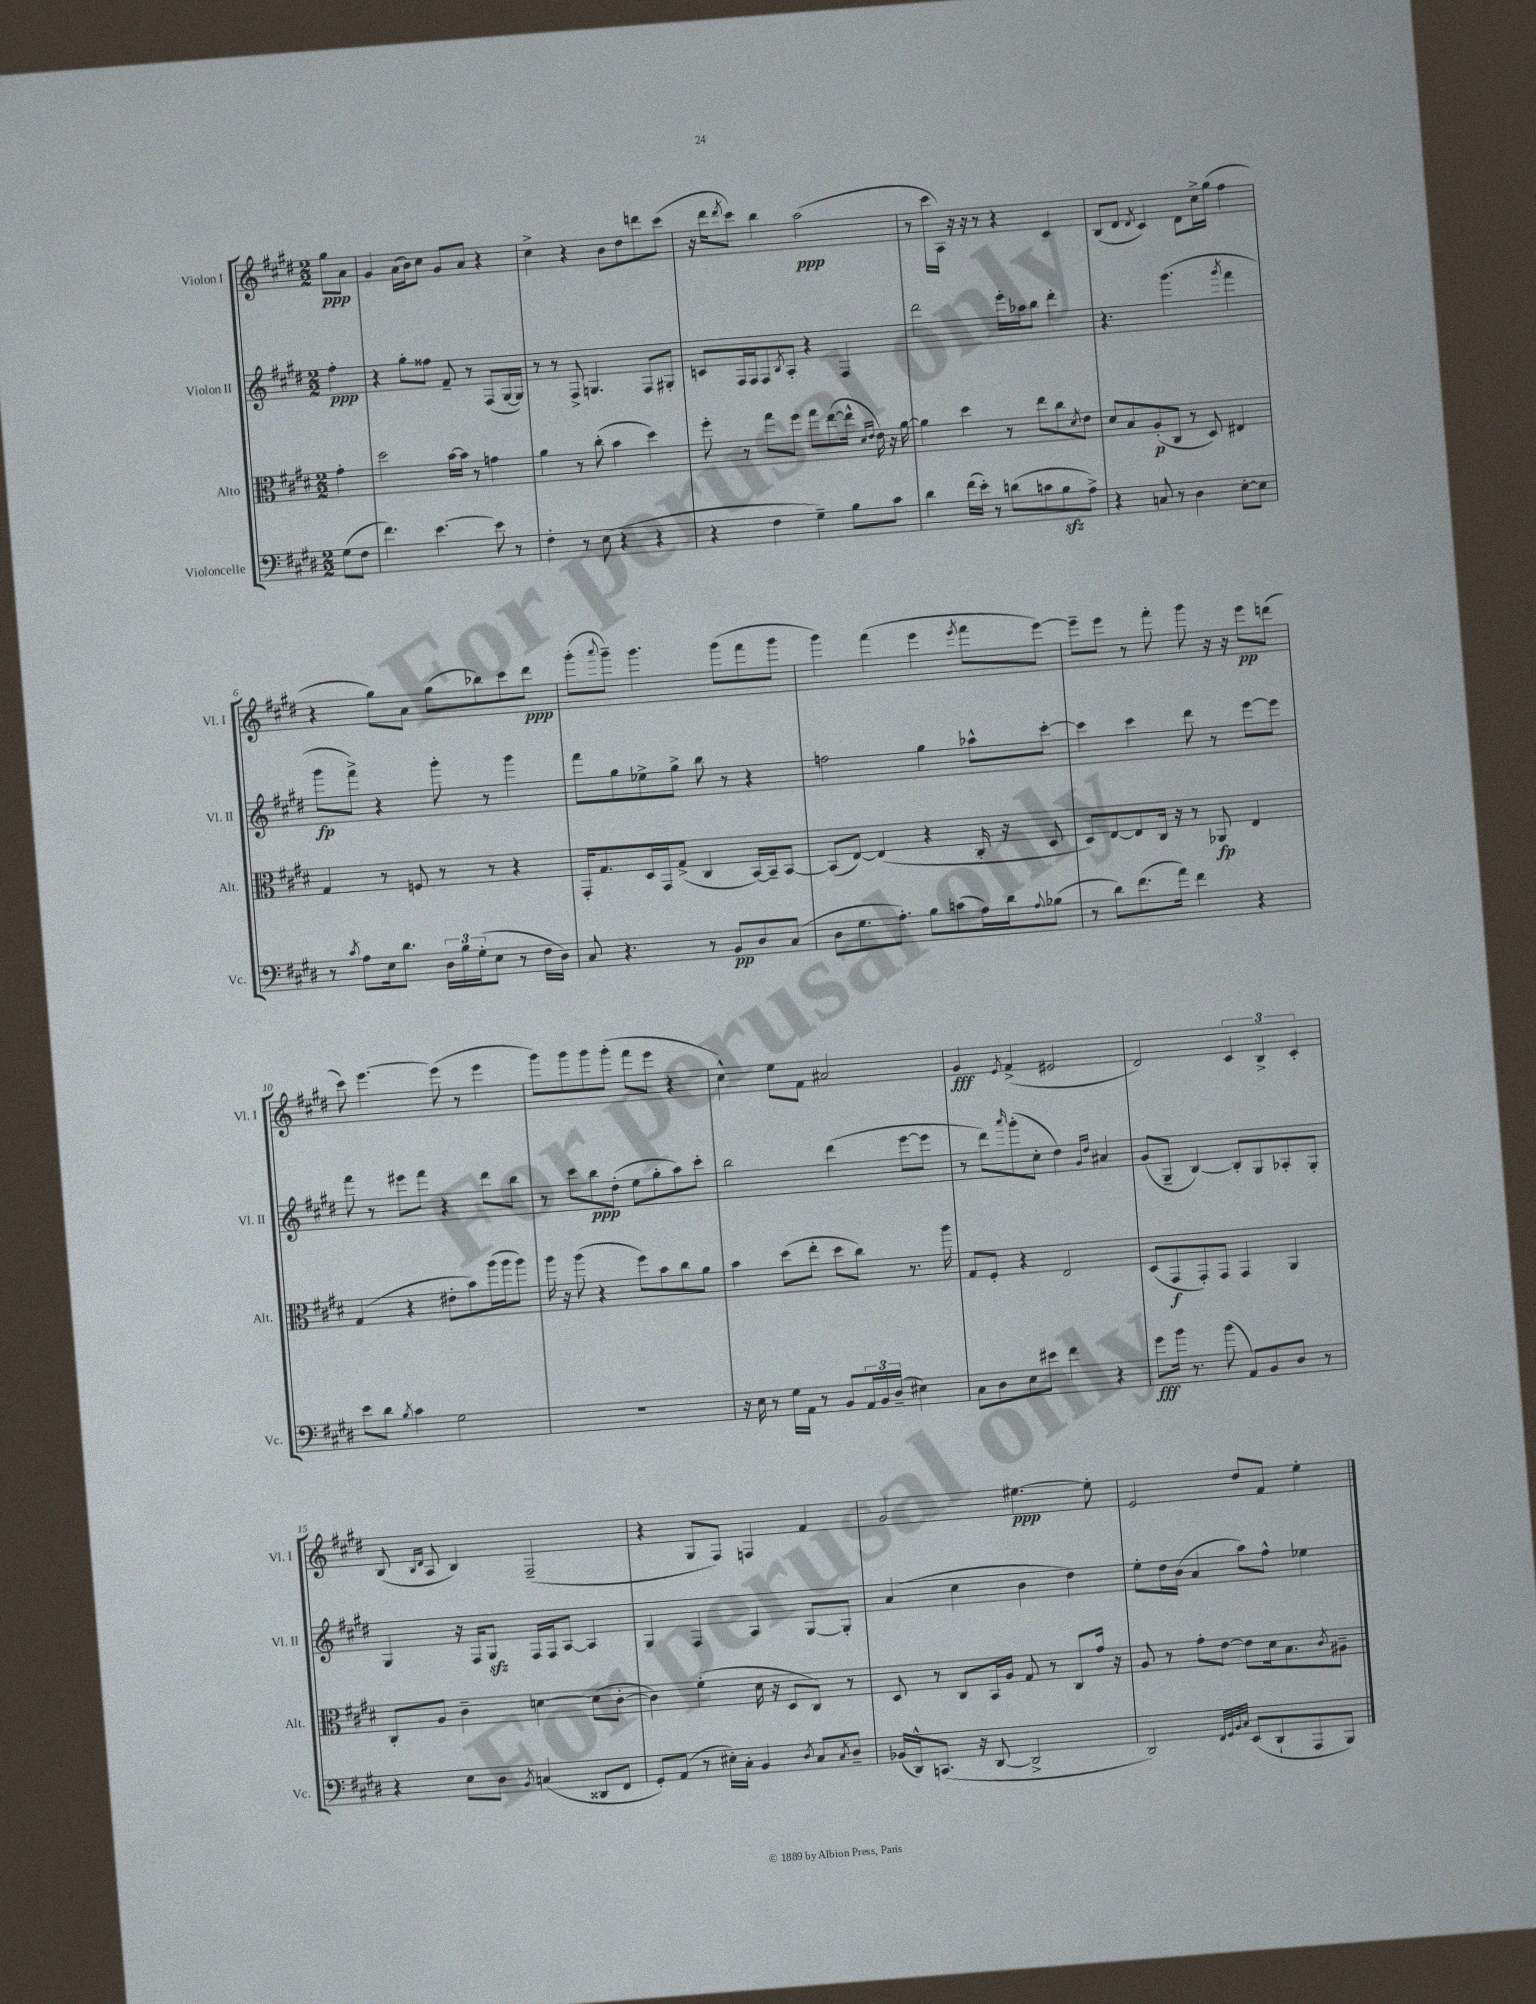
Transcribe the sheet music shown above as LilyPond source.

<<
\new StaffGroup <<
\new Staff = "s0" \with { instrumentName = "Violon I" shortInstrumentName = "Vl. I" } {
    \clef treble \key e \major \numericTimeSignature \time 2/2 \partial 4
    gis''8\ppp a'8 |
    gis'4 a'16( b'16) cis''8 gis'8 a'8 r4 |
    cis''4-> r4 b'8 dis''8 d'''8 cis'''8( |
    r16 dis'''16 \acciaccatura { dis'''8 } cis'''8) b''4 a''2\ppp( |
    r8 cis'''16 a16) r16 r16 r8 r4 cis'4 |
    b8( dis'8 \acciaccatura { dis'8 } cis'4) dis'8 cis''16-> gis''16( fis''4 |
    r4 gis''8) a'8 gis''8( bes''8) cis'''8 dis'''8\ppp |
    gis'''8-.( \appoggiatura { a'''8 } gis'''8--) gis'''4. gis'''8( fis'''8 gis'''8 |
    gis'''4) fis'''4( e'''4 \acciaccatura { e'''8 } fis'''8 e'''8~) |
    e'''8-- e'''8 r8 fis'''8-. gis'''8 r16 r16 e'''8\pp d'''8( |
    cis'''8) e'''4.~ e'''8( r8 e'''4 |
    gis'''8) gis'''8 gis'''8 gis'''8-.( fis'''8 e'''8 r4 |
    cis''4-^) e''8 fis'8 ais'2 |
    gis'4\fff \acciaccatura { e'8 } fis'4->( eis'2 |
    dis'2) \tuplet 3/2 { cis'4 b4-> cis'4-. } |
    b8( \grace { b16 dis'16 } a8 b4) fis2--( |
    r4 gis8 fis8) f4 fis'4 |
    gis'2 eis''4.~\ppp eis''8-. |
    e'2 dis''8 fis'8 e''4-. \bar "|." |
}
\new Staff = "s1" \with { instrumentName = "Violon II" shortInstrumentName = "Vl. II" } {
    \clef treble \key e \major \numericTimeSignature \time 2/2 \partial 4
    fis''4-.\ppp |
    r4 gis''8-. fisis''8 fis'8-- r8 fis8( gis16~ gis16) |
    r8 r8 fis8-> g4. fis8 gis8-. |
    c'8 fis16 fis16 fis8 \acciaccatura { b8 } a8-. r4 fis4 |
    dis'''2 e'''16-. aes''16 b''8 dis'''4-. |
    r4. gis'''4.( \acciaccatura { gis'''8 } fis'''4 |
    gis'''8\fp fis'''8->) r4 gis'''8-. r8 gis'''4 |
    fis'''8 gis''8 ees''8-> gis''8-> b''8 r8 r4 |
    f''2 gis''4 aes''8-^ cis'''8~-. |
    cis'''4 cis'''4 dis'''8 r8 e'''8~ e'''8 |
    fis'''8 r8 eis'''8 fis'''8 r4 dis'''8 b''8 |
    r8 cis'''8 b''8\ppp dis''8-.( e''8 gis''8-. a''8) cis'''8-. |
    b''2 dis'''4( e'''8~ e'''8 |
    r8 dis'''8) \grace { a'''16 } gis'''8-.( cis''8-. dis''4) \grace { gis'16 dis''16 } ais'4 |
    gis'8( gis8-- b4~) b8-. gis8 aes8-. gis8-. |
    gis4 r16 fis16 gis8\sfz fis16 fis16 a8~ a4 |
    gis4 fis4 a4 gis8~ gis8-. |
    a'4( cis''4 b'4 dis''4) |
    e''8-. dis''16 b'16( a'4 a''8) fis''8-^ ees''4 \bar "|." |
}
\new Staff = "s2" \with { instrumentName = "Alto" shortInstrumentName = "Alt." } {
    \clef alto \key e \major \numericTimeSignature \time 2/2 \partial 4
    gis'4-. |
    dis''2 b'16~ b'16 r8 g'4 |
    a'4 r8 cis''8-.( b'4 dis''4) |
    fis''8-. r8 gis''8 fis''8 gis''8 e''8~( e''16-^ \grace { dis'16 e'16 } e'16) r16 a'16~ |
    a'4 dis''4 r8 e''8 cis''8 \acciaccatura { dis'8 } e'8 |
    dis'8 b8 a8-.\p( cis8 r8 dis8) eis4 |
    gis4 r8 f8 r8 r8 r4 |
    gis,16-. gis8. dis16 gis,16 gis8->( cis4 b,16~) b,16-- b,8~ |
    b,8( e8~) e4( r4 cis16-. r16 dis8 |
    dis8) e8~ e8 cis16 r16 r8 aes,8\fp e4 |
    gis4( r4 eis'8-. b'8) a''16( a''16 a''8) |
    a''16 r16 a''8( r4 fis''8) b'8 cis''8 a'8 |
    b'4 dis''8( e''8-. dis''8 cis''8) r8. a''16 |
    gis8 fis8-. r4 e2 |
    dis8( gis,8\f gis,8-.) gis,8 gis,4 a,4 |
    cis8-. a8 cis'4-- d'4~ d'8( cis'8~-. |
    cis'4) fis'4-.( dis'16 r16 dis8 cis8) r8 |
    dis8 r8 cis8 b,16 a16 gis8 r8 cis8 gis'16 r16 |
    a8 r8 gis'8-. e'8~ e'8 dis'16 b8. \acciaccatura { cis'8 } ais8-- \bar "|." |
}
\new Staff = "s3" \with { instrumentName = "Violoncelle" shortInstrumentName = "Vc." } {
    \clef bass \key e \major \numericTimeSignature \time 2/2 \partial 4
    gis8( fis8 |
    fis'4.) e'4.~ e'8 r8 |
    fis4-. r8 e8( r4 r4 |
    r4 fis4 gis4--) b8 cis'8 |
    dis'4 fis'16( e'16-.) r8 d'8( c'8 b8\sfz a8->) |
    r4 c8 r8 dis4 e8~-. e8 |
    r8 \acciaccatura { cis'8 } a8 e16 dis'8. \tuplet 3/2 { dis16 b16 gis16-.( } e8 r8 fis16 dis16) |
    cis8 r4. r8 b,8\pp dis8 cis8( |
    dis8 gis8. a8.-.) b8 c'8( a16) dis'16 \appoggiatura { a8 } bes8( |
    r8 dis'8) fis'8.( a'16) fis'4 r4 |
    e'8 dis'8 \acciaccatura { b8 } cis'4 gis2 |
    R1 |
    r16 e16 r8 gis16 a,16 r8 b,8 \tuplet 3/2 { a,16 b,16 dis16--( } eis4) |
    cis8 dis8 e8 eis'8 fis'4 r4 |
    gis'8\fff b'16 r8. b'8( a,8) b,8 dis8 r8 |
    r4 e8 dis8 \acciaccatura { b,8 } c4( disis,8 fis,8 |
    gis,8-.) a,8( r8 eis16-.) cis16-. b,4 \acciaccatura { dis8 } cis8 \acciaccatura { cis8 } dis8-- |
    bes,16( dis,16-^) c,8.( r16 dis,8~ dis,2-> |
    dis,2) \grace { fis,32 gis,32 b,32 cis32 } e,8( dis,8-! a,,8 b,,8) \bar "|." |
}
>>
>>
